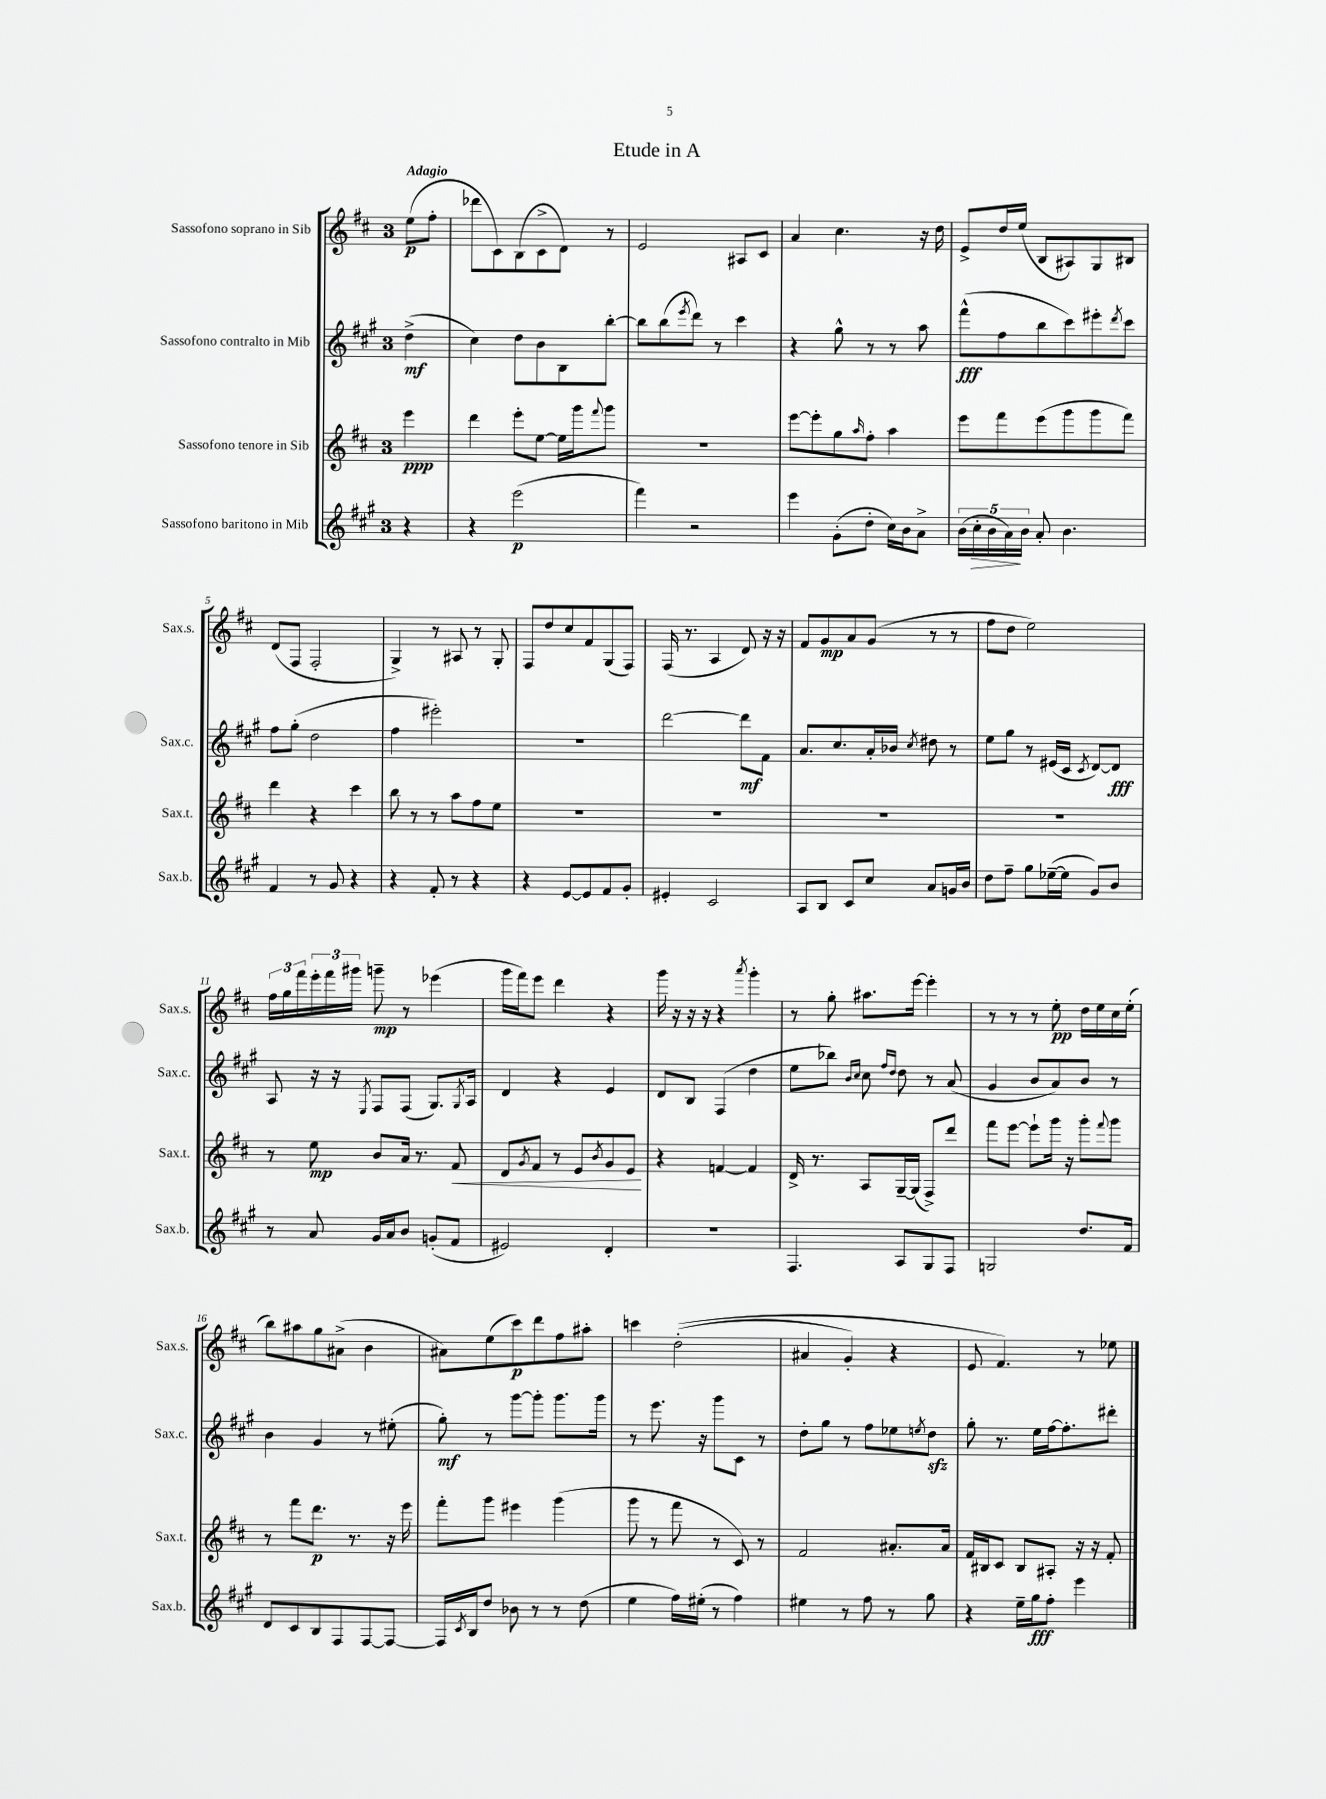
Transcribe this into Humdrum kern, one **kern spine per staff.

**kern	**dynam	**kern	**dynam	**kern	**dynam	**kern	**dynam
*part4	*part4	*part3	*part3	*part2	*part2	*part1	*part1
*staff4	*staff4	*staff3	*staff3	*staff2	*staff2	*staff1	*staff1
*I"Sassofono baritono in Mib	*	*I"Sassofono tenore in Sib	*	*I"Sassofono contralto in Mib	*	*I"Sassofono soprano in Sib	*
*I'Sax.b.	*	*I'Sax.t.	*	*I'Sax.c.	*	*I'Sax.s.	*
*clefG2	*	*clefG2	*	*clefG2	*	*clefG2	*
*k[f#c#g#]	*	*k[f#c#]	*	*k[f#c#g#]	*	*k[f#c#]	*
*M3/4	*	*M3/4	*	*M3/4	*	*M3/4	*
=	=	=	=	=	=	=	=
!	!	!	!	!	!	!LO:TX:a:B:t=Adagio	!
4r	.	4eee\	ppp	(4dd^\	mf	(8ee\L	p
.	.	.	.	.	.	8ff#'\J	.
=1	=1	=1	=1	=1	=1	=1	=1
4r	.	4ddd\	.	4cc#\)	.	8ddd-X\L	.
.	.	.	.	.	.	8c#\)	.
(2eee\	p	8eee'\L	.	8dd\L	.	(8B\	.
.	.	[8ee\J	.	8b\	.	8c#^\	.
.	.	16ee\LL]	.	8B\	.	8d\J)	.
.	.	16ggg\J	.	.	.	.	.
.	.	8qqfff#/	.	.	.	.	.
.	.	8ggg\J	.	[8bb'\J	.	8r	.
=2	=2	=2	=2	=2	=2	=2	=2
4fff#\)	.	2.r	.	8bb\L]	.	2e/	.
.	.	.	.	(8bb\	.	.	.
.	.	.	.	8qeee/	.	.	.
2r	.	.	.	8ddd\J)	.	.	.
.	.	.	.	8r	.	.	.
.	.	.	.	4ccc#\	.	8A#X/L	.
.	.	.	.	.	.	8c#/J	.
=3	=3	=3	=3	=3	=3	=3	=3
4eee\	.	[8eee\L	.	4r	.	4a/	.
.	.	8eee'\]	.	.	.	.	.
(8g#'\L	.	8gg\	.	8gg#^^\	.	4.cc#\	.
.	.	16qqaa/	.	.	.	.	.
8dd'\J	.	8ff#'\J	.	8r	.	.	.
16cc#\LL)	.	4aa\	.	8r	.	.	.
16b\J	.	.	.	.	.	.	.
8a^\J	.	.	.	8aa\	.	16r	.
.	.	.	.	.	.	16dd\	.
=4	=4	=4	=4	=4	=4	=4	=4
(20b\LL	.	8eee\L	.	(8fff#^^\L	fff	8e^/L	.
!	!LO:HP:b	!	!	!	!	!	!
20cc#'\	>	.	.	.	.	.	.
20b\	.	.	.	.	.	.	.
.	.	8fff#\	.	8ff#\	.	16dd/L	.
20a\)	.	.	.	.	.	.	.
.	.	.	.	.	.	(16ee/JJ	.
20b\JJ	]	.	.	.	.	.	.
8a'/	.	(8eee\	.	8bb\	.	8B/L	.
4.b\	.	8ggg\	.	8ccc#\)	.	8A#X/)	.
.	.	8ggg\	.	8eee#X'\	.	8G/	.
.	.	.	.	8qddd/	.	.	.
.	.	8fff#\J)	.	8ccc#\J	.	8B#X/J	.
!!LO:LB:g=z
=5	=5	=5	=5	=5	=5	=5	=5
4f#/	.	4ddd\	.	8ff#\L	.	(8d/L	.
.	.	.	.	(8gg#'\J	.	8F#/J	.
8r	.	4r	.	2dd\	.	2F#'/	.
8g#/	.	.	.	.	.	.	.
4r	.	4ccc#\	.	.	.	.	.
=6	=6	=6	=6	=6	=6	=6	=6
4r	.	8bb\	.	4ff#\	.	4G^/)	.
.	.	8r	.	.	.	.	.
8f#'/	.	8r	.	2eee#X'\)	.	8r	.
8r	.	8aa\L	.	.	.	8A#X/	.
4r	.	8ff#\	.	.	.	8r	.
.	.	8ee\J	.	.	.	8G'/	.
=7	=7	=7	=7	=7	=7	=7	=7
4r	.	2.r	.	2.r	.	8F#/L	.
.	.	.	.	.	.	8dd/	.
[8e/L	.	.	.	.	.	8cc#/	.
8e/]	.	.	.	.	.	8f#/	.
8f#/	.	.	.	.	.	(8G/	.
8g#'/J	.	.	.	.	.	8F#/J)	.
=8	=8	=8	=8	=8	=8	=8	=8
4e#X'/	.	2.r	.	[2ddd\	.	(16F#/	.
.	.	.	.	.	.	8.r	.
2c#/	.	.	.	.	.	4A/	.
.	.	.	.	8ddd\L]	mf	8d/)	.
.	.	.	.	8f#\J	.	16r	.
.	.	.	.	.	.	16r	.
=9	=9	=9	=9	=9	=9	=9	=9
8A/L	.	2.r	.	8.a/L	.	8f#/L	.
8B/J	.	.	.	.	.	8g/	mp
.	.	.	.	8.cc#/	.	.	.
8c#/L	.	.	.	.	.	8a/	.
8cc#/J	.	.	.	16a'/L	.	(8g/J	.
.	.	.	.	16b-X/JJ	.	.	.
.	.	.	.	8qcc#/	.	.	.
8a/L	.	.	.	8dd#X\	.	8r	.
16gn/L	.	.	.	8r	.	8r	.
16b/JJ	.	.	.	.	.	.	.
=10	=10	=10	=10	=10	=10	=10	=10
8dd\L	.	2.r	.	8ee\L	.	8ff#\L	.
8ff#~\J	.	.	.	8gg#\J	.	8dd\J	.
8gg#\L	.	.	.	8r	.	2ee\)	.
([16ee-X~\L	.	.	.	(16e#X/LL	.	.	.
16ee-\JJ]	.	.	.	16c#/JJ	.	.	.
.	.	.	.	8qc#/	.	.	.
8g#/L)	.	.	.	[8d/L)	.	.	.
8b/J	.	.	.	8d/J]	fff	.	.
!!LO:LB:g=z
=11	=11	=11	=11	=11	=11	=11	=11
8r	.	8r	.	8A/	.	24ff#\LL	.
.	.	.	.	.	.	24gg\	.
.	.	.	.	.	.	24fff#\	.
8a/	.	8ee\	mp	16r	.	24eee'\	.
.	.	.	.	.	.	24fff#\	.
.	.	.	.	16r	.	.	.
.	.	.	.	.	.	24ggg#X\JJ	.
.	.	.	.	8qE/	.	.	.
16g#/LL	.	8b/L	.	8F#/L	.	8gggn~\	mp
16a/J	.	.	.	.	.	.	.
8b/J	.	16a/Jk	.	(8F#/J	.	8r	.
.	.	8.r	.	.	.	.	.
(8gn'/L	.	.	.	8.G#/L)	.	(4eee-X\	.
!	!	!	!LO:HP:b	!	!	!	!
8f#/J	.	8f#/	<	.	.	.	.
.	.	.	.	8qG#/	.	.	.
.	.	.	.	16A/Jk	.	.	.
=12	=12	=12	=12	=12	=12	=12	=12
2e#X/)	.	8d/L	.	4d/	.	16ggg\LL	.
.	.	.	.	.	.	16fff#\J)	.
.	.	8qg/	.	.	.	.	.
.	.	8f#/J	.	.	.	8eee\J	.
.	.	8r	.	4r	.	4ddd\	.
.	.	8e/L	.	.	.	.	.
.	.	8qb/	.	.	.	.	.
4d'/	.	8g/	.	4e/	.	4r	.
.	.	8e/J	.	.	.	.	.
.	.	.	[	.	.	.	.
=13	=13	=13	=13	=13	=13	=13	=13
2.r	.	4r	.	8d/L	.	16ggg\	.
.	.	.	.	.	.	16r	.
.	.	.	.	8B/J	.	16r	.
.	.	.	.	.	.	16r	.
.	.	[4fn/	.	(4F#/	.	4r	.
.	.	.	.	.	.	8qaaa/	.
.	.	4f/]	.	4dd\	.	4ggg'\	.
=14	=14	=14	=14	=14	=14	=14	=14
4.F#/	.	16d^/	.	8ee\L	.	8r	.
.	.	8.r	.	.	.	.	.
.	.	.	.	8bb-X\J)	.	8gg'\	.
.	.	.	.	16qqb/LL	.	.	.
.	.	.	.	16qqcc#/JJ	.	.	.
.	.	8A/L	.	8cc#\	.	8.aa#X\L	.
.	.	.	.	16qqff#/LL	.	.	.
.	.	.	.	16qqdd/JJ	.	.	.
8A/L	.	[16G~/L	.	8dd\	.	.	.
.	.	(16G/JJ]	.	.	.	[16eee\Jk	.
8G#/	.	8F#^/L)	.	8r	.	4eee'\]	.
8F#/J	.	8ddd/J	.	(8a/	.	.	.
=15	=15	=15	=15	=15	=15	=15	=15
2Gn/	.	8fff#\L	.	4g#/	.	8r	.
.	.	[8eee\J	.	.	.	8r	.
.	.	8eee`\L]	.	8b/L	.	8r	.
.	.	16ggg\Jk	.	8a/)	.	8ee'\	pp
.	.	16r	.	.	.	.	.
8.dd/L	.	8ggg'\L	.	8b/J	.	16dd\LL	.
.	.	.	.	.	.	16ee\	.
.	.	8qqfff#/	.	.	.	.	.
.	.	8ggg\J	.	8r	.	16cc#\	.
16f#/Jk	.	.	.	.	.	(16ee'\JJ	.
!!LO:LB:g=z
=16	=16	=16	=16	=16	=16	=16	=16
8d/L	.	8r	.	4b\	.	8bb\L)	.
8c#/	.	8fff#\L	.	.	.	8aa#X\	.
8B/	.	8.ddd\J	p	4g#/	.	8gg\	.
8F#/	.	.	.	.	.	(8a#X^\J	.
.	.	8.r	.	.	.	.	.
[8F#/	.	.	.	8r	.	4b\	.
8F#/J_	.	16r	.	(8ee#X'\	.	.	.
.	.	16eee\	.	.	.	.	.
=17	=17	=17	=17	=17	=17	=17	=17
16F#/LL]	.	8fff#'\L	.	8gg#'\)	mf	8a#X\L)	.
8qc#/	.	.	.	.	.	.	.
16B/J	.	.	.	.	.	.	.
8dd/J	.	8ggg\J	.	8r	.	(8ee\	.
8b-X\	.	4eee#X\	.	[8ggg#\L	.	8ccc#\)	p
8r	.	.	.	8ggg#'\J]	.	8ddd\	.
8r	.	(4ggg\	.	8.ggg#\L	.	8ff#\	.
(8dd\	.	.	.	.	.	8aa#X'\J	.
.	.	.	.	16ggg#\Jk	.	.	.
=18	=18	=18	=18	=18	=18	=18	=18
4ee\	.	8ggg\	.	8r	.	4cccn\	.
.	.	8r	.	8.eee\	.	.	.
16ff#\LL)	.	8fff#\	.	.	.	((2dd'\	.
(16ee#X'\JJ	.	.	.	16r	.	.	.
8r	.	8r	.	8ggg#\L	.	.	.
4ff#\)	.	8c#/)	.	8c#\J	.	.	.
.	.	8r	.	8r	.	.	.
=19	=19	=19	=19	=19	=19	=19	=19
4ee#X\	.	2f#/	.	8dd'\L	.	4a#X/	.
.	.	.	.	8gg#\J	.	.	.
8r	.	.	.	8r	.	4g'/)	.
8ff#\	.	.	.	8ff#\L	.	.	.
8r	.	8.a#X'/L	.	8ee-X\	.	4r	.
.	.	.	.	8qeen/	.	.	.
8gg#\	.	.	.	8ddzz\J	.	.	.
.	.	16a#/Jk	.	.	.	.	.
=20	=20	=20	=20	=20	=20	=20	=20
4r	.	16f#/LL	.	8gg#'\	.	8e/	.
.	.	16B#X/J	.	.	.	.	.
.	.	8c#/J	.	8.r	.	4.f#/)	.
16ee~\LL	.	8B#/L	.	.	.	.	.
16gg#\J	fff	.	.	16ee\LL	.	.	.
8ff#'\J	.	8A#X'/J	.	[16ff#\J	.	.	.
.	.	.	.	8.ff#'\]	.	.	.
4eee\	.	16r	.	.	.	8r	.
.	.	16r	.	.	.	.	.
.	.	8f#'/	.	8ddd#X'\J	.	8ee-X\	.
==	==	==	==	==	==	==	==
*-	*-	*-	*-	*-	*-	*-	*-
